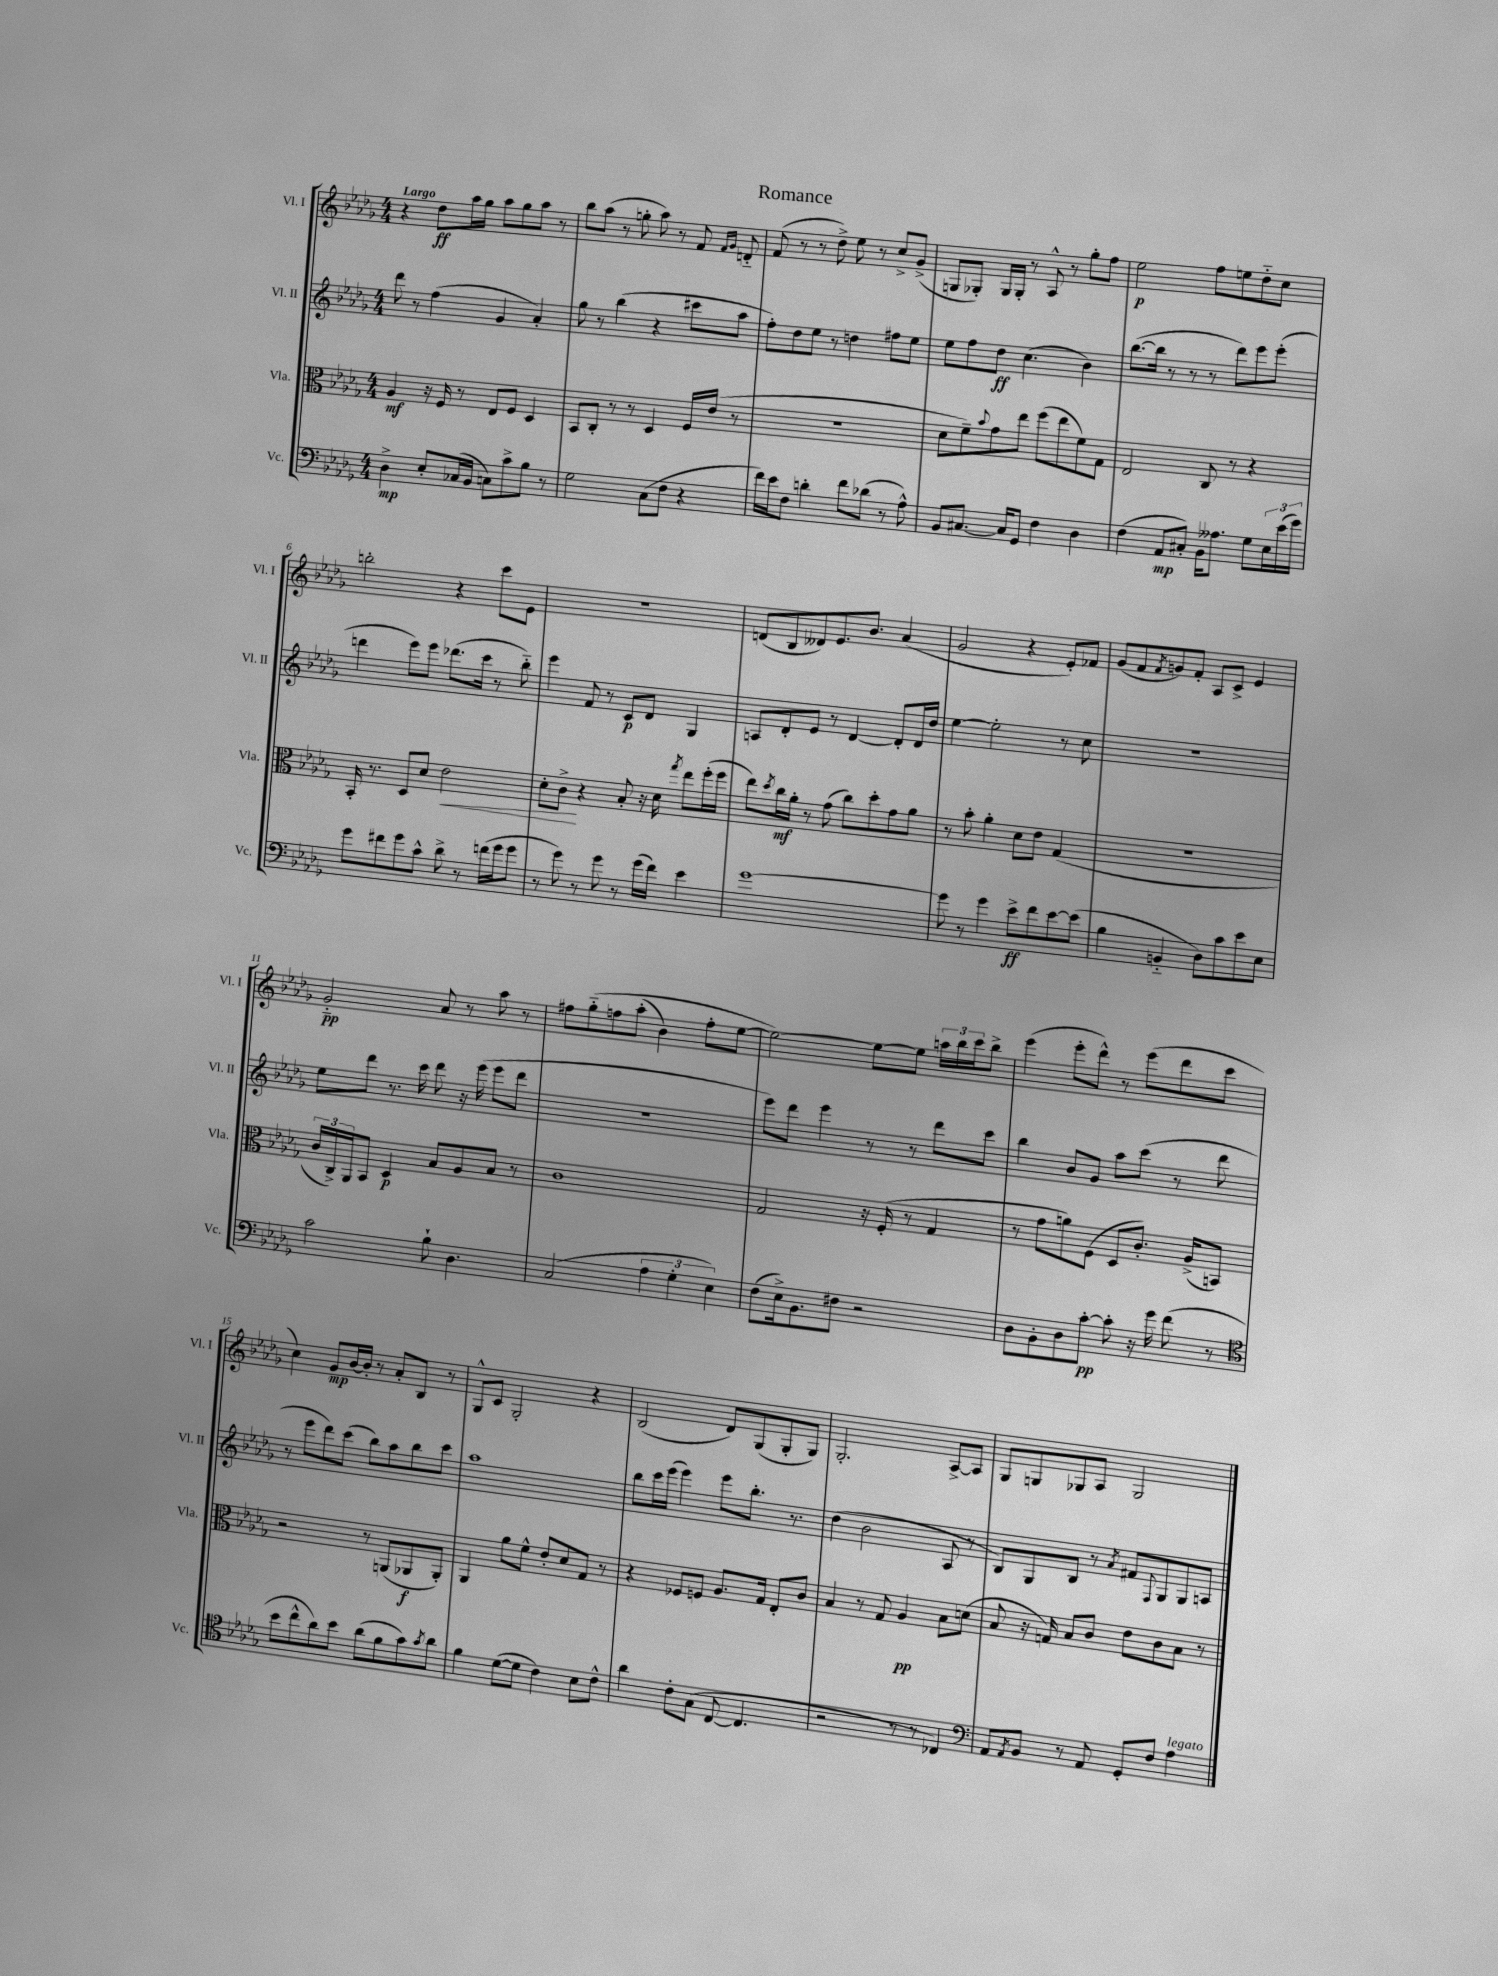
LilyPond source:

\header { title = "Romance" }
<<
\new StaffGroup <<
\new Staff = "s0" \with { instrumentName = "Vl. I" shortInstrumentName = "Vl. I" } {
    \clef treble \key des \major \numericTimeSignature \time 4/4 \tempo "Largo"
    r4 des''8\ff aes''16 ges''16 aes''8 ges''8 aes''8 r8 |
    bes''8 aes''8( r8 g''8-. aes''8) r8 f'8 \grace { f'16 ges'16 } d'8-_ |
    f'8( r8 r8 des''8->) ees''8 r8 c''8-> ges'8->( |
    g8 ges8-.) ges16 ges16-. r8 aes8-^ r8 ges''8-. f''8 |
    ees''2\p f''8 e''8 des''8-_ c''8 |
    b''2-. r4 c'''8 ees'8 |
    R1 |
    d'8( bes8 deses'8) ees'8. bes'8. aes'4( |
    ges'2 r4 ees'8-.) fes'8 |
    ges'8( f'8 \acciaccatura { f'8 } g'8) f'8-. aes8 c'8-> ees'4 |
    ges'2-_\pp aes'8 r8 aes''8 r8 |
    fis''8 ges''8-_\( f''8 aes''8-.( bes'4) f''8-. ees''8~ |
    ees''2~\) ees''8~ ees''8 \tuplet 3/2 { a''16 bes''16 c'''16 } bes''8-> |
    ees'''4( ees'''8-. des'''8-^) r8 ees'''8( des'''8 c'''8 |
    c''4) ges'8\mp bes'16~ bes'16-. r8 aes'8-. bes8 r8 |
    ges8-^ c'8 ges2-. r4 |
    bes2( des'8) ges8( ges8-. ges8) |
    ges2.-. aes8~-> aes8 |
    ges8 g8 ges8 aes8 ges2 \bar "|." |
}
\new Staff = "s1" \with { instrumentName = "Vl. II" shortInstrumentName = "Vl. II" } {
    \clef treble \key des \major \numericTimeSignature \time 4/4
    des'''8 r8 f''4( ges'4 aes'4-.) |
    ges''8 r8 bes''4( r4 cis'''8 aes''8 |
    f''8-.) des''8 ees''8 r8 d''4 fis''8 ees''8 |
    ees''8 f''8 des''8\ff c''4.( bes'4) |
    bes''8.~( bes''16 r8 r8 r8 des'''8) ees'''8 ees'''8-.( |
    d'''4 ees'''8) ees'''8 des'''8.( c'''16 r8 bes''8-_) |
    ees'''4 f'8 r8 c'8\p des'8 ges4 |
    a8 des'8-. ees'8 r8 des'4~ des'8-. des'16 des''16 |
    ees''4~ ees''2-. r8 c''8 |
    R1 |
    ees''8 des'''8 r8. c'''16 des'''8 r16 ees'''16( ees'''8 des'''8 |
    R1 |
    ees'''8) des'''8 ees'''4 r8 r8 des'''8 c'''8 |
    bes''4 bes'8 ges'8 aes''8 c'''8( r8 des'''8 |
    r8 ees'''8 des'''8) c'''8( bes''8) aes''8 bes''8 c'''8 |
    aes''1 |
    bes''8 c'''16 ees'''16( ees'''4) ees'''8 bes''8.-. r8. |
    des''4( bes'2 aes8 r8 |
    bes8) ges8 bes8 r8 \acciaccatura { aes'8 } fis'8 \appoggiatura { f8 } ges8 ges8 a8 \bar "|." |
}
\new Staff = "s2" \with { instrumentName = "Vla." shortInstrumentName = "Vla." } {
    \clef alto \key des \major \numericTimeSignature \time 4/4
    aes4\mf r16 f16 r8 ees8 f8 des4 |
    bes,8 c8-. r8 r8 des4 f16 ees'16( r8 |
    R1 |
    des'8 f'8--) \appoggiatura { bes'8 } ges'8 ees''8 f''8( ees''8 f'8) ges8 |
    ees2 c8 r8 r4 |
    bes,16-. r8. des8 des'8 ees'2\< |
    des'8-. c'8->\! r4 bes8-. r16 des'16 \acciaccatura { ges''8 } ees''8 f''16-.( f''16 |
    ees''8) \acciaccatura { des''8 } c''16\mf aes'16-. r8 ges'8( c''8) des''8-. ges'8 aes'8 |
    r8 bes'8-. aes'4-. des'8 ees'8 ges4( |
    R1 |
    \tuplet 3/2 { c'16 c16->) aes,16 } bes,8 des4\p bes8 aes8 bes8 r8 |
    c'1 |
    ges2 r16 f16-.( r8 ges4 |
    r8 ges'8 a'8) f8( des8 c'8.-.) aes16->( b,8) |
    r2 r8 a,8( aes,8\f aes,8-.) |
    aes,4 aes'8 f'8-^ ees'8-. des'8 ges8 r8 |
    r4 fes8 f8 aes8. ges16 ees8-. c'8 |
    bes4 r8 ges8 aes4\pp bes8 d'8( |
    bes8 r16 g16) bes8 c'8 ees'8 c'8 bes8 r8 \bar "|." |
}
\new Staff = "s3" \with { instrumentName = "Vc." shortInstrumentName = "Vc." } {
    \clef bass \key des \major \numericTimeSignature \time 4/4
    des4->\mp ees8-. ces16( bes,16 c8) c'8-> bes8 r8 |
    ges2 c8( f8 r4 |
    f'16) ees'16 f8 d'4-. f'8 des'8( r8 aes8-^) |
    bes,8 cis8.~ cis16 ges,8 f4 des4 |
    f4( aes,8\mp cis8-.) bes,16 aeses8. ges8 \tuplet 3/2 { ees16 ees'16( ges'16) } |
    ges'8 fis'8 ges'8 c'8-^ des'8-> r8 f'16( ges'16 ges'8 |
    r8 ges'8) r8 ges'8 r8 ges'16( f'16) ees'4 |
    ges'1~ |
    ges'8 r8 ges'4 ees'8->\ff f'8 ees'8~ ees'8( |
    bes4 b,4-_ des8) c'8 ees'8 ees8 |
    c'2 bes8-! des4. |
    c2( \tuplet 3/2 { aes4 ges4-. ees4) } |
    f8( ees16->) bes,8. fis8 r2 |
    des8 bes,8-. des8 c'8~-.\pp c'8-. r16 ges'16 f'8( r8 |
    \clef tenor bes'8 c''8-^ aes'8) bes'8 aes'8( f'8 ges'8) \acciaccatura { ges'8 } aes'8 |
    f'4 des'8~( des'8 c'4) bes8 c'8-^ |
    aes'4 c'8-. ges8( c8~ c4. |
    r2 r8 r8 ces4) |
    \clef bass aes,8 \acciaccatura { aes,8 } bes,8 r8 aes,8 ges,8-. f8 aes4^\markup { \italic "legato" } \bar "|." |
}
>>
>>
